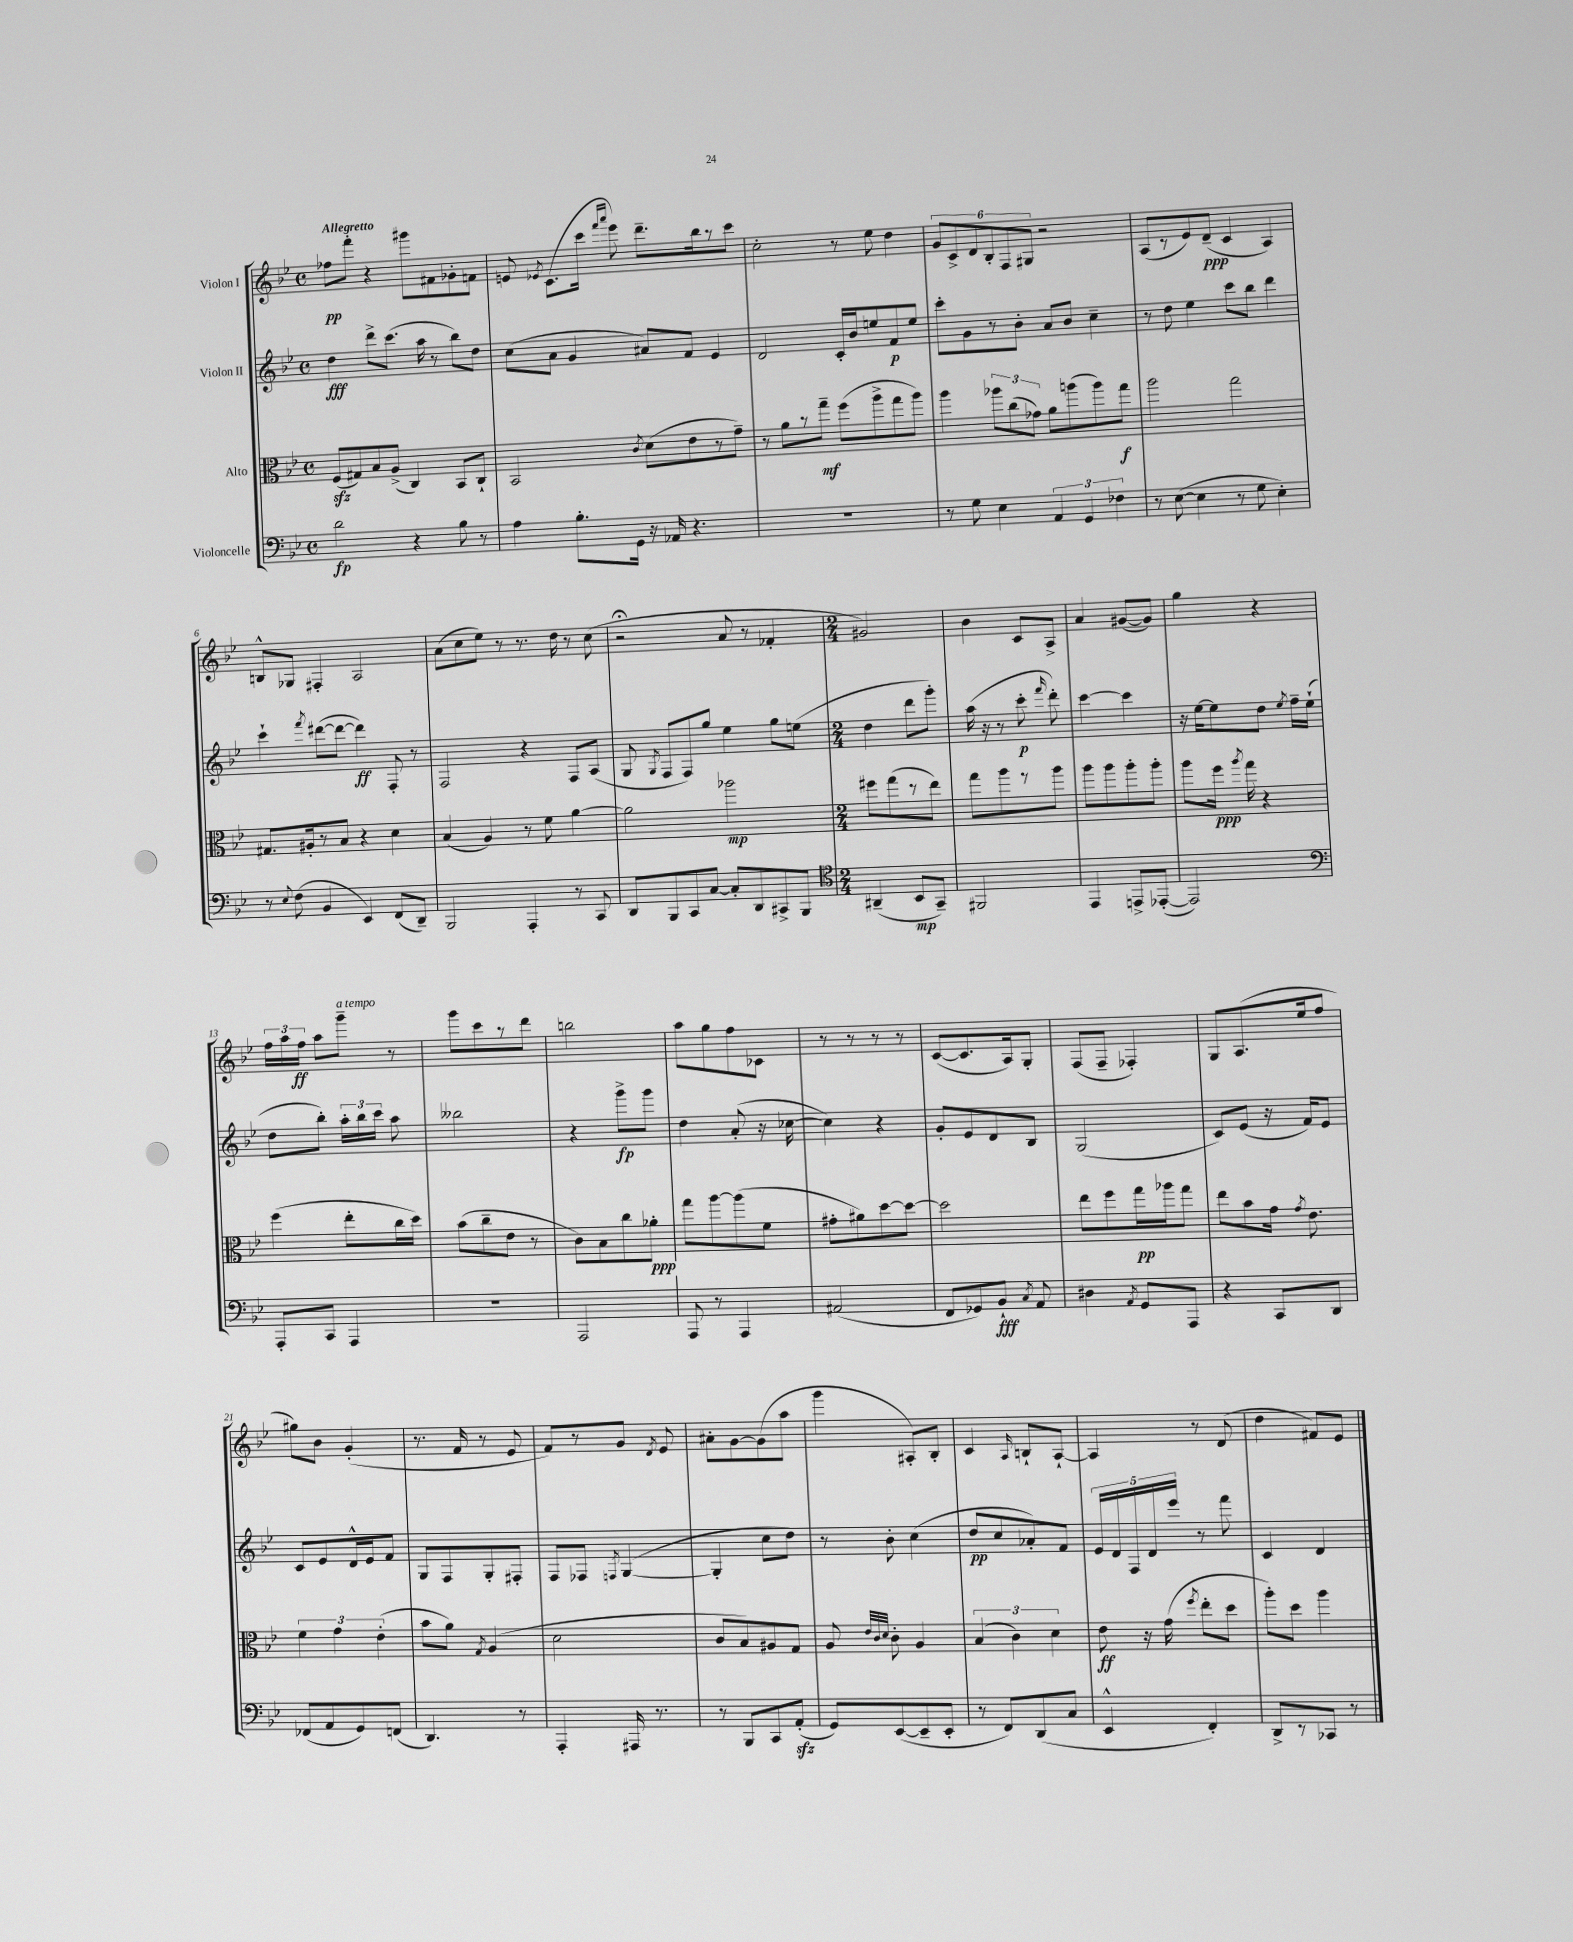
<<
\new StaffGroup <<
\new Staff = "s0" \with { instrumentName = "Violon I" } {
    \clef treble \key bes \major \defaultTimeSignature \time 4/4 \tempo "Allegretto"
    \autoBeamOff fes''8[\pp f'''8]-. r4 gis'''8[ fis'8 ges'8-. f'8] |
    e'8 \acciaccatura { ees'8 } c'8.[( c'''16] \grace { f'''16[ a'''16] } ees'''8) d'''8.[-- bes''16 r8 c'''8] |
    c''2-. r8 ees''8 d''4 |
    \tuplet 6/4 { g'8[ c'8-> d'8 bes8-. f8 gis8] } r2 |
    a8[( r8 ees'8) d'8]--\ppp( c'4 a4) |
    b8[-^ ges8] fis4-. a2 |
    a'8[( c''8 ees''8]) r8 r8. d''16 r8 c''8( |
    r2\fermata a'8 r8 fes'4-. |
    \numericTimeSignature \time 2/4 gis'2) |
    bes'4 c'8[ a8]-> |
    a'4 gis'8[~( gis'8]) |
    g''4 r4 |
    \tuplet 3/2 { f''16[ a''16 f''16]\ff } a''8[ g'''8]--^\markup { \italic "a tempo" } r8 |
    g'''8[ c'''8 r8 d'''8] |
    b''2 |
    a''8[ g''8 f''8 ces'8] |
    r8 r8 r8 r8 |
    c'8[~( c'8. a16) g8]-. |
    f8[( f8]-- fes4-.) |
    g8[ a8.( ees''16 f''8] |
    gis''8[) bes'8] g'4-.( |
    r8. f'16 r8 ees'8 |
    f'8[) r8 g'8] \acciaccatura { d'8 } ees'8 |
    ais'8[-. g'8~ g'8( a''8] |
    g'''4 ais8[-.) bes8]-. |
    c'4 \grace { a16 } b8[-! a8]~-! |
    a4 r8 d'8( |
    d''4 fis'8[) ees'8] \bar "|." |
}
\new Staff = "s1" \with { instrumentName = "Violon II" } {
    \clef treble \key bes \major \defaultTimeSignature \time 4/4
    \autoBeamOff d''4\fff d'''8[-> c'''8.]( a''16 r8 bes''8[) d''8] |
    c''8[( a'8] g'4 ais'8[) f'8] ees'4 |
    d'2 c'16[-. bes'16 e''8 f'8\p e''8] |
    c'''8[-. g'8 r8 bes'8]-. a'8[ bes'8] c''4-- |
    r8 d''8 ees''4 c'''8[ bes''8] d'''4 |
    c'''4-! \acciaccatura { f'''8 } dis'''8[~( dis'''8]~ dis'''4\ff) f8-. r8 |
    f2 r4 f8[ a8]( |
    g8 \acciaccatura { g8 } f8[ f8) g''8] ees''4 g''8[ e''8]( |
    \numericTimeSignature \time 2/4 d''4 d'''8[ g'''8]-.) |
    a''16( r16 r8 c'''8-.\p \grace { f'''16 } d'''8-.) |
    c'''4~ c'''4 |
    r16 ees''16[~ ees''8 d''8] \acciaccatura { ees''8 } f''16[-- ees''16]-!( |
    d''8[ bes''8]-.) \tuplet 3/2 { a''16[-. bes''16 c'''16] } a''8 |
    beses''2 |
    r4 g'''8[->\fp g'''8] |
    d''4 a'8-.( r16 ces''16~ |
    ces''4) r4 |
    g'8[-. ees'8 d'8 bes8] |
    g2( |
    c'8[) ees'8]( r16 f'16[) ees'8] |
    c'8[ ees'8 d'16-^ ees'16 f'8] |
    g8[ f8 g8-. fis8]-. |
    f8[ fes8] \acciaccatura { f8 } g4~( |
    g4-. c''8[ d''8]) |
    r8 bes'8-. c''4( |
    d''8[\pp c''8 aes'8-.) f'8] |
    \tuplet 5/4 { ees'16[ d'16 f16 d'16 ees'''16] } r8 f'''8 |
    c'4 d'4 \bar "|." |
}
\new Staff = "s2" \with { instrumentName = "Alto" } {
    \clef alto \key bes \major \defaultTimeSignature \time 4/4
    \autoBeamOff f8[\sfz( gis8) bes8 a8]->( c4) bes,8[ c8]-! |
    bes,2 \acciaccatura { c'8 } d'8[( ees'8 r8 g'8]--) |
    r8 a'8[ r8 g''8]--\mf f''8[( a''8-> g''8 a''8]) |
    a''4 \tuplet 3/2 { aes''8[ c''8( ges'8]) } a'8[ a''8( a''8) g''8]\f |
    a''2 g''2 |
    gis8.[ ais16-. r8 bes8] r4 d'4 |
    bes4( a4) r8 f'8 a'4~ |
    a'2 aes''2\mp |
    \numericTimeSignature \time 2/4 fis''8[ g''8( r8 ees''8]) |
    g''8[ a''8 r8 a''8] |
    a''8[ a''8 a''8-. a''8]-. |
    a''8[ f''16]\ppp \acciaccatura { a''8 } g''16 r4 |
    f''4( ees''8[-. c''16 d''16]) |
    bes'8[( c''8-- ees'8] r8 |
    c'8[) bes8 c''8 aes'8]-.\ppp |
    g''8[ a''8~ a''8( f'8] |
    gis'8[-. ais'8) d''8~ d''8]~ |
    d''2 |
    ees''8[ f''8 g''16\pp aes''16 g''8] |
    ees''8[ bes'8 g'16] \acciaccatura { g'8 } ees'8. |
    \tuplet 3/2 { f'4 g'4 ees'4-.( } |
    bes'8[ a'8]) \acciaccatura { g8 } a4( |
    d'2 |
    c'8[ bes8) ais8 g8] |
    a8 \grace { ees'32[ c'32 d'32] } c'8-. a4 |
    \tuplet 3/2 { bes4( c'4) d'4 } |
    ees'8\ff r16 g'16( \acciaccatura { f''8 } ees''8[-. d''8] |
    a''8[-.) d''8] a''4 \bar "|." |
}
\new Staff = "s3" \with { instrumentName = "Violoncelle" } {
    \clef bass \key bes \major \defaultTimeSignature \time 4/4
    \autoBeamOff d'2\fp r4 bes8 r8 |
    a4 bes8.[-. g,16] r16 aes,16 r4. |
    R1 |
    r8 g8 ees4 \tuplet 3/2 { a,4 g,4 fes4 } |
    r8 ees8~( ees4 r8 g8 ees4-.) |
    r8 \appoggiatura { ees8 } f8( bes,4 ees,4) f,8[( d,8]--) |
    bes,,2 a,,4-. r8 c,8 |
    d,8[ bes,,8 c,8 c8]~ c8[-. d,8 cis,8-> bes,,8] |
    \numericTimeSignature \time 2/4 \clef tenor ais,4--( bes,8[\mp g,8]--) |
    fis,2 |
    ees,4 e,8[-> ees,8]~-.( |
    ees,2) |
    \clef bass a,,8[-. c,8] a,,4 |
    R2 |
    a,,2 |
    a,,8 r8 a,,4 |
    ais,2( |
    f,8[ ges,8) bes,8]-!\fff \acciaccatura { c8 } a,8 |
    dis4 \acciaccatura { a,8 } g,8[ a,,8] |
    r4 c,8[ d,8] |
    fes,8[( a,8 g,8) f,8]( |
    d,4.) r8 |
    a,,4-. ais,,16 r8. |
    r8 bes,,8[ c,8 a,8]-.\sfz( |
    g,8[) ees,8~( ees,8-- ees,8]-. |
    r8 f,8[) d,8( c8] |
    ees,4-^ f,4-.) |
    d,8[-> r8 ces,8] r8 \bar "|." |
}
>>
>>
